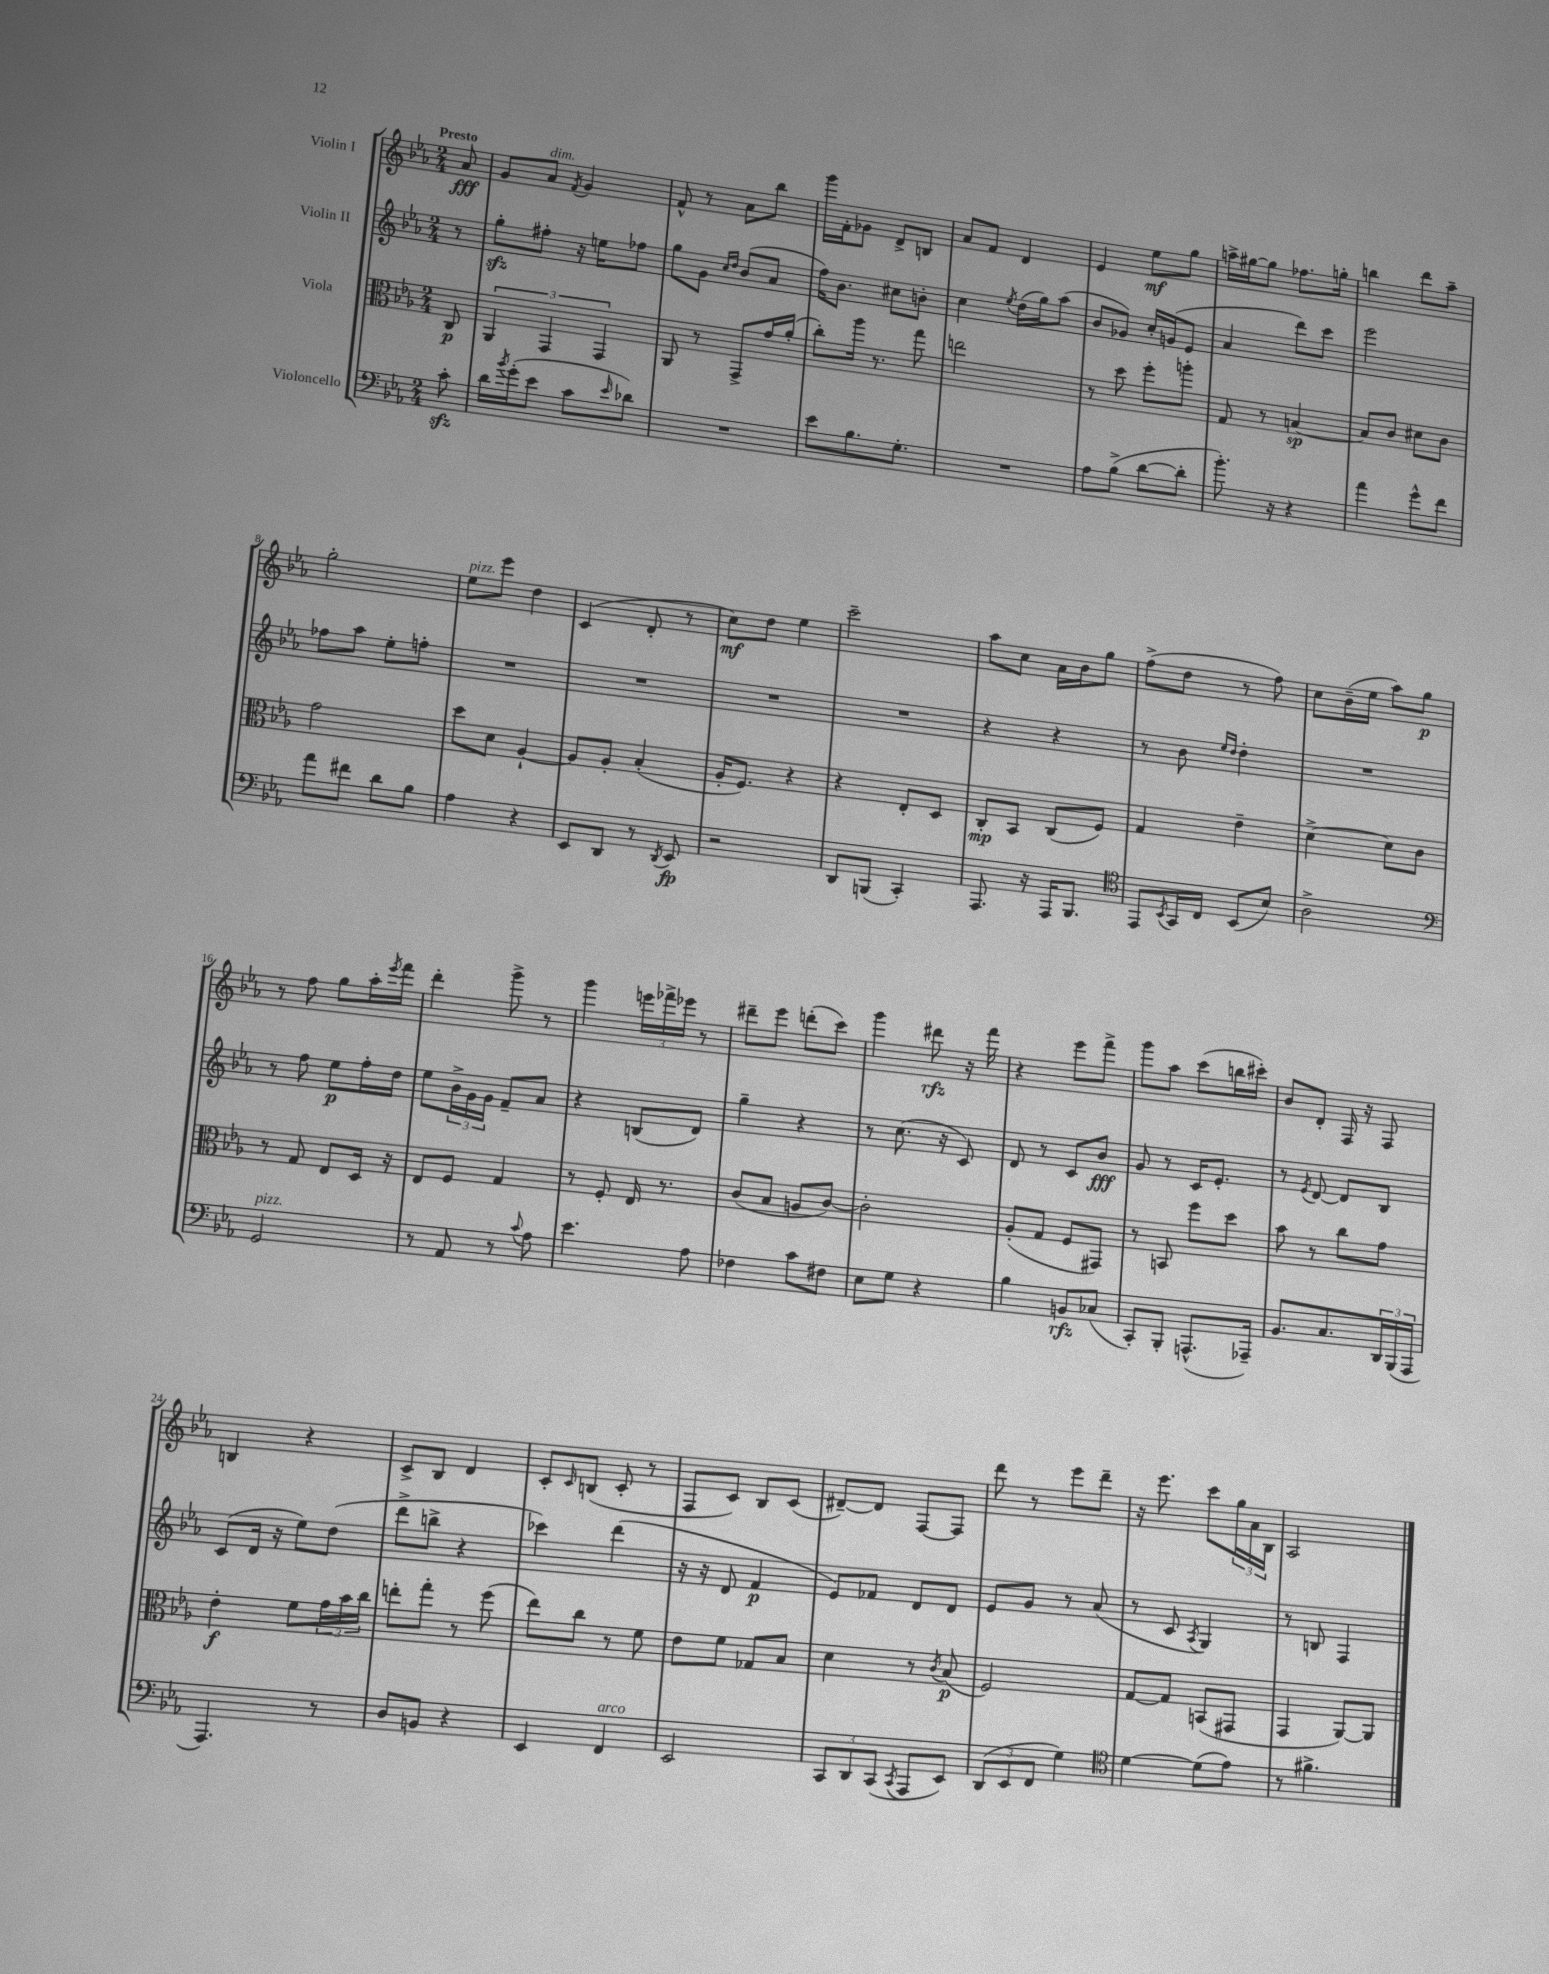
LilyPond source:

<<
\new StaffGroup <<
\new Staff = "s0" \with { instrumentName = "Violin I" } {
    \clef treble \key ees \major \numericTimeSignature \time 2/4 \partial 8 \tempo "Presto"
    aes'8\fff |
    g'8 aes'8^\markup { \italic "dim." } \acciaccatura { f'8 } g'4 |
    f'8-^ r8 aes'8 bes''8 |
    g'''16 f'16-. ges'8 d'8-> b8 |
    aes'8 f'8 d'4 |
    ees'4 ees''8\mf g''8 |
    a''16-> gis''16~ gis''8 fes''8. g''16-. |
    b''4 d'''8 aes''8-- |
    g''2-. |
    ees''8^\markup { \italic "pizz." } ees'''8 d''4 |
    c'4( d'8-. r8 |
    c''8\mf) d''8 ees''4 |
    c'''2-- |
    aes''8 c''8 aes'16 bes'16 g''8 |
    f''8->( d''8 r8 f''8) |
    c''8 bes'16--( ees''16 aes''8) g''8\p |
    r8 f''8 g''8 aes''16-. \acciaccatura { ees'''8 } f'''16 |
    d'''4-. g'''8-> r8 |
    g'''4 \tuplet 3/2 { e'''16 fes'''16-> ees'''16 } r8 |
    dis'''8-- ees'''8 d'''8-.( c'''8) |
    g'''4 dis'''8\rfz r16 f'''16 |
    r4 ees'''8 f'''8-> |
    g'''8 aes''8 c'''8( b''16 cis'''16-.) |
    bes'8 d'8-. f16 r16 f8 |
    b4 r4 |
    c'8-> bes8 d'4 |
    c'8-. \grace { c'16 } b8( c'8-. r8 |
    f8 c'8) bes8 c'8( |
    dis'8~--) dis'8 f8~ f8 |
    d'''8 r8 ees'''8 d'''8-- |
    r16 ees'''8. c'''8 \tuplet 3/2 { g''16 aes'16 bes16 } |
    aes2 \bar "|." |
}
\new Staff = "s1" \with { instrumentName = "Violin II" } {
    \clef treble \key ees \major \numericTimeSignature \time 2/4 \partial 8
    r8 |
    g''8-.\sfz fis''8-. r16 e''16 fes''8 |
    g''8 g'8 \grace { c''16 d''16 } bes'8( aes'8 |
    f''16) bes'8. cis''8 b'8-. |
    c''4 \acciaccatura { ees''8 } d''16( g''16) aes''8( |
    bes'8 ges'8) c''16-. g'16( ees'8 |
    aes'4 d'''8) c'''8 |
    ees'''2 |
    fes''8 aes''8 ees''8-. f''8-. |
    R2 |
    R2 |
    R2 |
    R2 |
    r4 r4 |
    r8 bes'8 \grace { ees''16 d''16 } d''4-. |
    R2 |
    r8 f''8 ees''8\p f''16-. d''16 |
    ees''8 \tuplet 3/2 { bes'16-> g'16 g'16 } f'8-- aes'8 |
    r4 b8( d'8) |
    g''4-- r4 |
    r8 c''8.( r16 c'8) |
    d'8 r8 c'8 bes'8\fff |
    g'8 r8 c'16 ees'8.-. |
    r8 \acciaccatura { ees'8 } d'8~ d'8 bes8 |
    c'8( d'16 r16 ees''8) d''8( |
    d'''8-> b''8-> r4 |
    ces'''4) d'''4( |
    r16 r16 d'8 f'4\p |
    ees'8) fes'8 d'8 d'8 |
    ees'8 g'8 r8 aes'8( |
    r8 c'8 \acciaccatura { aes8 } g4) |
    r8 b8 f4 \bar "|." |
}
\new Staff = "s2" \with { instrumentName = "Viola" } {
    \clef alto \key ees \major \numericTimeSignature \time 2/4 \partial 8
    c8\p |
    \tuplet 3/2 { aes,4 g,4 g,4 } |
    aes,8 r8 g,8-> g'16 aes'16-.( |
    c''8-.) aes''16 r8. g''8 |
    e''2 |
    r8 d''8 f''8-. a''8-. |
    g8 r8 b4~\sp |
    b8 c'8 dis'8 c'8 |
    g'2 |
    d''8 d'8 aes4~-! |
    aes8 aes8-. bes4-.( |
    aes16-. f8.) r4 |
    r4 ees8-. d8 |
    c8-.\mp bes,8 c8( f8) |
    g4 ees'4-- |
    d'4~-> d'8 c'8 |
    r8 g8 ees8 d16 r16 |
    ees8 f8 g4 |
    r8 f8-. ees16 r8. |
    c'8( bes8 a8 c'8~) |
    c'2-. |
    aes8-.( g8 f8 gis,8) |
    r8 b,8 f''8 d''8 |
    bes'8 r8 c''8 g'8 |
    ees'4-.\f f'8 \tuplet 3/2 { g'16 bes'16 c''16 } |
    e''8-. g''8-. r8 f''8( |
    ees''8) c''8 r8 f'8 |
    ees'8 f'8 ges8 bes8 |
    d'4 r8 \acciaccatura { c'8 } bes8\p( |
    f2) |
    g8~ g8 b,8( gis,8 |
    g,4 aes,8~) aes,8 \bar "|." |
}
\new Staff = "s3" \with { instrumentName = "Violoncello" } {
    \clef bass \key ees \major \numericTimeSignature \time 2/4 \partial 8
    c'8-.\sfz |
    d'16 \acciaccatura { bes'8 } g'16-.( ees'8 c'8 \grace { ees'16 } des'8) |
    R2 |
    ees'8 bes8. g8.-. |
    R2 |
    aes8 bes8->( d'8~ d'8-. |
    bes'8.-.) r16 r4 |
    aes'4 g'8-^ f'8 |
    aes'8 fis'8 d'8 bes8 |
    aes4 r4 |
    ees,8 d,8 r8 \acciaccatura { d,8 } ees,8\fp |
    r2 |
    d,8 b,,8( c,4-.) |
    aes,,8. r16 aes,,16 bes,,8. |
    \clef tenor ees,8 \acciaccatura { bes,8 } g,16 c16 bes,8( bes8) |
    aes2-> |
    \clef bass g,2^\markup { \italic "pizz." } |
    r8 aes,8 r8 \appoggiatura { c'8 } aes8 |
    ees'4. aes8 |
    fes4 c'8 fis8 |
    ees8 g8 r4 |
    bes4 b,8\rfz ces8( |
    c,8-.) bes,,8-. a,,8.-^( aes,,16--) |
    bes,8. c8. \tuplet 3/2 { d,16 bes,,16( aes,,16 } |
    aes,,4.) r8 |
    d8 b,8 r4 |
    ees,4 f,4^\markup { \italic "arco" } |
    ees,2 |
    \tuplet 3/2 { c,8 d,8 c,8( } \acciaccatura { c,8 } aes,,8 ees,8) |
    \tuplet 3/2 { d,8( ees,8 f,8 } g4) |
    \clef tenor d'4~ d'8( ees'8) |
    r8 fis'4.-> \bar "|." |
}
>>
>>
